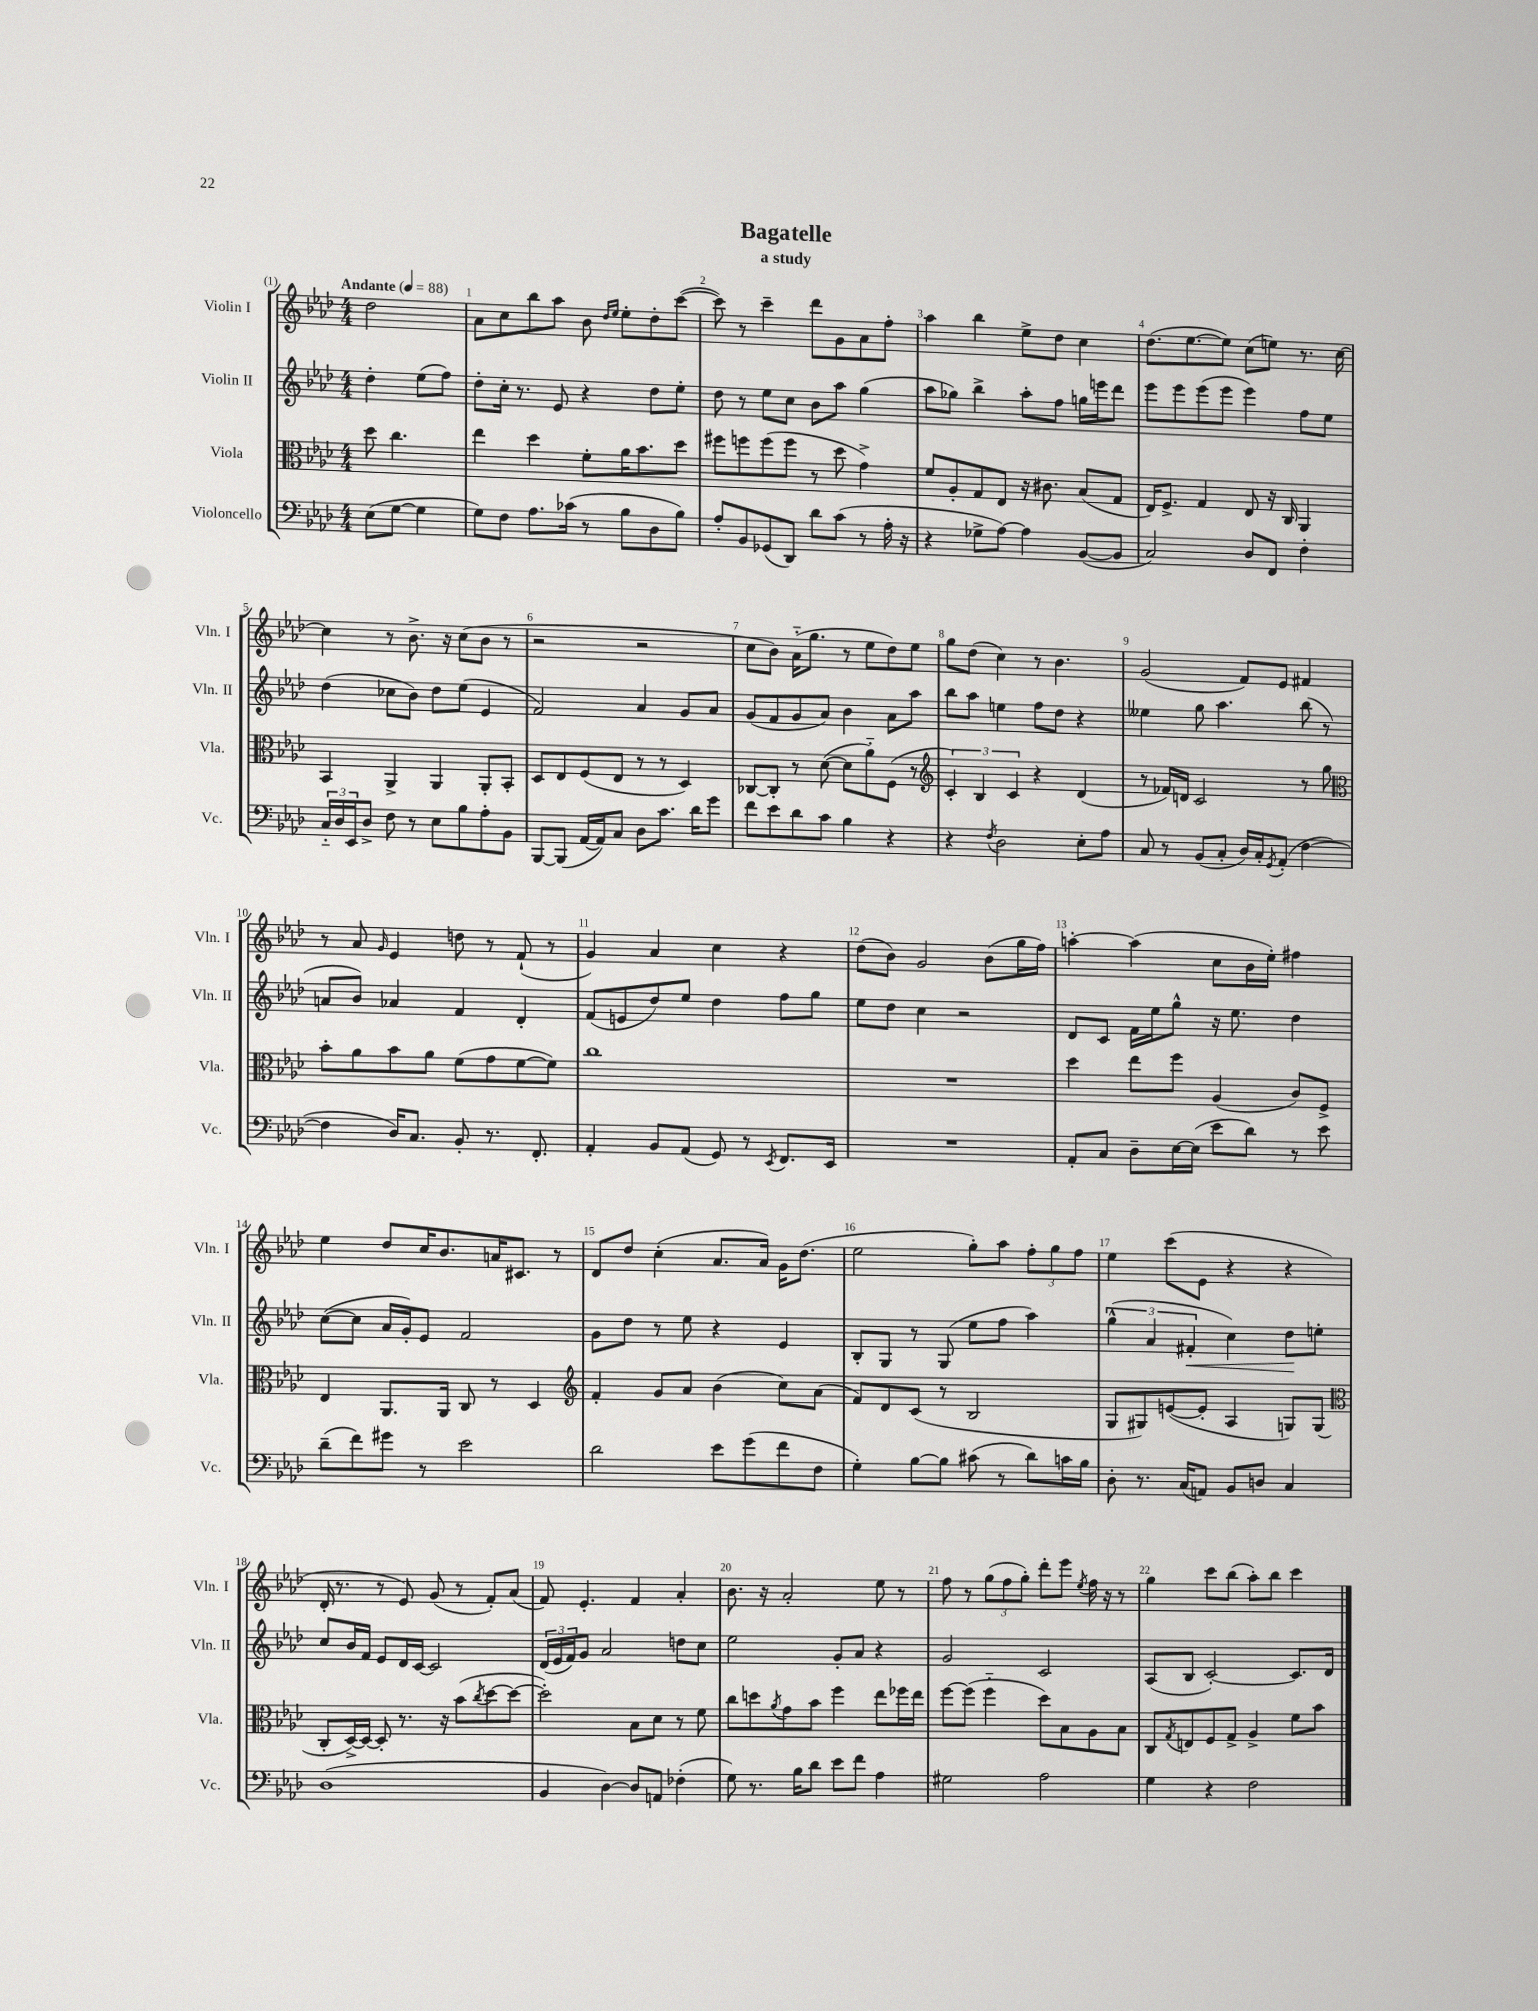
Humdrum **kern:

**kern	**kern	**kern	**kern
*staff4	*staff3	*staff2	*staff1
*clefF4	*clefC3	*clefG2	*clefG2
*k[b-e-a-d-]	*k[b-e-a-d-]	*k[b-e-a-d-]	*k[b-e-a-d-]
*M4/4	*M4/4	*M4/4	*M4/4
*MM88	*MM88	*MM88	*MM88
(8E-	8dd-	4dd-'	2dd-
[8G	4.cc	.	.
4G]	.	(8ee-	.
.	.	8ff)	.
=	=	=	=
8G)	4ee-	8dd-'	8a-
8F	.	16cc'	8cc
.	.	8.r	.
8.A-	4dd-	.	8bb-
.	.	8e-	8aa-
(16c-	.	.	.
8r	8f'	4r	8b-
.	.	.	16qqdd-
.	.	.	16qqee-
8B-	16a-	.	8ee-'
.	8.b-	.	.
8D-	.	8dd-	8dd-'
8B-)	8dd-	8ee-'	([8ccc
=	=	=	=
8A-'	8ff#	8dd-	8ccc])
8BB-	8ff	8r	8r
(8GG-	(8ff	8ee-	4ccc~
8DD-)	8ff	8cc	.
8d-	8r	8b-	8ddd-
(8c	8dd-	8aa-	8g
8r	4g^)	(4gg	8a-
16A-'	.	.	8ff'
16r	.	.	.
=	=	=	=
4r	8f	8aa-	4aa-
.	8A-'	8gg-)	.
8G-^	8G	4bb-^	4bb-
[8A-)	8E-	.	.
4A-]	16r	8aa-'	8ee-^
.	8.c#	.	.
.	.	8ff	8dd-
([8BB-	(8B-	16gg	4cc
.	.	16eee	.
8BB-]	8G	8ddd-	.
=	=	=	=
2C)	16E-)	8eee-	(8.dd-
.	8.F^	.	.
.	.	8eee-	.
.	.	.	[8.ee-
.	4G	(8eee-	.
.	.	8eee-	8ee-])
8D-	8E-	4eee-)	(8cc
8FF	16r	.	8ee)
.	16C	.	.
4F'	4AA-	8ff	8.r
.	.	8ee-	.
.	.	.	[16cc
=	=	=	=
24C'~	4BB-	(4dd-	4cc]
24D-	.	.	.
24EE-	.	.	.
8D-^	.	.	.
8F	4AA-^	8cc-	8r
8r	.	8b-)	8.b-^
8E-	4AA-	8dd-	.
.	.	.	16r
8B-	.	(8ee-	(8cc
8A-'	8AA-'	4e-	8b-
8BB-	8BB-'	.	8r
=	=	=	=
[8BBB-	8D-	2f)	2r
(8BBB-]	8E-	.	.
[16AA-	(8F	.	.
16AA-])	.	.	.
8C	8E-	.	.
8D-	8r	4a-	2r
8.c	8r	.	.
.	4D-)	8g	.
16d-	.	.	.
8g	.	8a-	.
=	=	=	=
8f	[8C-	(8g	8cc
8e-	8C-']	8f	8b-)
8d-	8r	8g	(16a-'~
.	.	.	8.gg
8c	([8d-	8a-)	.
4B-	8d-]	4b-	8r
.	8a-'~)	.	8ee-
4r	(8F	8a-	8dd-)
.	8r	8aa-	8ee-
=	=	=	=
*	*clefG2	*	*
4r	6c')	8bb-	8gg
.	.	8aa-	(8dd-
.	6B-	.	.
8qF	.	.	.
2D-	.	4ee	4cc)
.	6c	.	.
.	4r	8ff	8r
.	.	8dd-	4.b-
8E-'	(4d-	4r	.
8A-	.	.	.
=	=	=	=
8C	8r	4ee--	(2g
8r	16f-)	.	.
.	16d	.	.
(8BB-	2c	8gg	.
8C'	.	4.aa-	.
16D-)	.	.	8f)
16C'	.	.	.
8qGG	.	.	.
(8AA-'	.	.	8e-
[4F	8r	(8bb-	4f#
.	8gg	8r	.
=	=	=	=
*	*clefC3	*	*
4F]	8b-'	8a	8r
.	8a-	8b-)	8a-
.	.	.	16qqg
16D-)	8b-	4a-	4e-
8.C	.	.	.
.	8a-	.	.
8BB-'	(8f	4f	8dd
8.r	8g	.	8r
.	[8f	4d-'	(8f`
8.FF'	.	.	.
.	8f])	.	8r
=	=	=	=
4AA-'	1cc	(8f	4g)
.	.	8e	.
8BB-	.	8dd-)	4a-
(8AA-	.	8ee-	.
8GG)	.	4dd-	4cc
8r	.	.	.
8qEE-	.	.	.
8.FF	.	8ff	4r
.	.	8gg	.
16EE-	.	.	.
=	=	=	=
1r	1r	8ee-	(8dd-
.	.	8dd-	8b-)
.	.	4cc	2g
.	.	2r	.
.	.	.	(8b-
.	.	.	16gg
.	.	.	16ff)
=	=	=	=
8AA-'	4dd-	8d-	[4aa'
8C	.	8c	.
8D-~	8ee-	16f	(4aa]
.	.	16ee-	.
[16E-	8ff	8gg^^	.
(16E-]	.	.	.
8e-	(4A-	16r	8cc
.	.	8.ee-	.
8d-)	.	.	16b-
.	.	.	16ee-')
8r	8c)	4dd-	4ff#
8e-	8F^	.	.
=	=	=	=
(8d-~	4E-	([8cc	4ee-
8f)	.	8cc]	.
8g#	8.AA-	16a-	8dd-
.	.	16g')	.
8r	.	8e-	16cc
.	16AA-	.	8.b-
2e-	8C	2f	.
.	8r	.	16a
.	.	.	8.c#
.	4D-	.	.
.	.	.	8r
=	=	=	=
*	*clefG2	*	*
2d-	4f'	8g	8d-
.	.	8dd-	8dd-
.	8g	8r	(4cc'
.	8a-	8ee-	.
8e-	(4b-	4r	8.a-
(8g	.	.	.
.	.	.	16a-)
8f	8cc)	4e-	16g
.	.	.	(8.dd-
8F	(8a-	.	.
=	=	=	=
4G')	8f)	8B-'	2ee-
.	8d-	8G	.
[8B-	(8c	8r	.
8B-]	8r	(8G	.
(8c#	2B-	8ee-	8gg')
8r	.	8ff	8aa-
8d-)	.	4aa-)	12ff'
.	.	.	12gg
16c	.	.	.
.	.	.	12ff
16B-	.	.	.
=	=	=	=
8D-'	8G	(6gg^^	4ee-
8.r	8G#)	.	.
.	.	6a-	.
.	([8e	.	(8ccc
(16C	.	.	.
.	.	6f#'	.
8AA)	8e']	.	8e-
8BB-	4A-	4cc)	4r
8D	.	.	.
4C	8G)	8dd-	4r
.	(8G	8ee'	.
=	=	=	=
*	*clefC3	*	*
(1D-	8C'	8cc	16d-'
.	.	.	8.r
.	[16D-^)	16b-	.
.	16D-_	16f	.
.	8D-']	8e-	8r
.	8.r	16d-	8e-)
.	.	[16c	.
.	.	2c]	(8g
.	16r	.	.
.	(8b-	.	8r
.	8qcc	.	.
.	[8dd-	.	8f')
.	8dd-_	.	(8a-
=	=	=	=
4BB-	2dd-'])	(24d-	8f)
.	.	24e-	.
.	.	24f)	.
.	.	8g	4.e-'
[4D-)	.	2a-	.
8D-]	8B-	.	4f
8AA	8d-	.	.
(4F-'	8r	8dd	4a-'
.	8f	8cc	.
=	=	=	=
8G)	8cc	2ee-	8.b-
8.r	8dd	.	.
.	.	.	16r
.	8qa-	.	.
.	8g	.	2a-'
16B-	.	.	.
8d-	8b-	.	.
8e-	4ff	8g'	.
8f	.	8a-	.
4A-	8ee-	4r	8ee-
.	16ff-	.	8r
.	16ee-	.	.
=	=	=	=
2G#	[8ff	2g	8ff
.	(8ff]	.	8r
.	4ff'~	.	(12gg
.	.	.	12ff
.	.	.	12gg')
2A-	8dd-)	2c	8ddd-'
.	8B-	.	8eee-
.	.	.	8qee-
.	8A-	.	16ff
.	.	.	16r
.	8B-	.	8r
=	=	=	=
4G	8C	(8A-	4gg
.	8qG	.	.
.	8E	8B-	.
4r	8F	[2c')	8ccc
.	8G^	.	(8bb-
2F	4A-^	.	8aa-')
.	.	.	8bb-
.	8f	8.c]	4ccc
.	8b-	.	.
.	.	16d-	.
==	==	==	==
*-	*-	*-	*-
